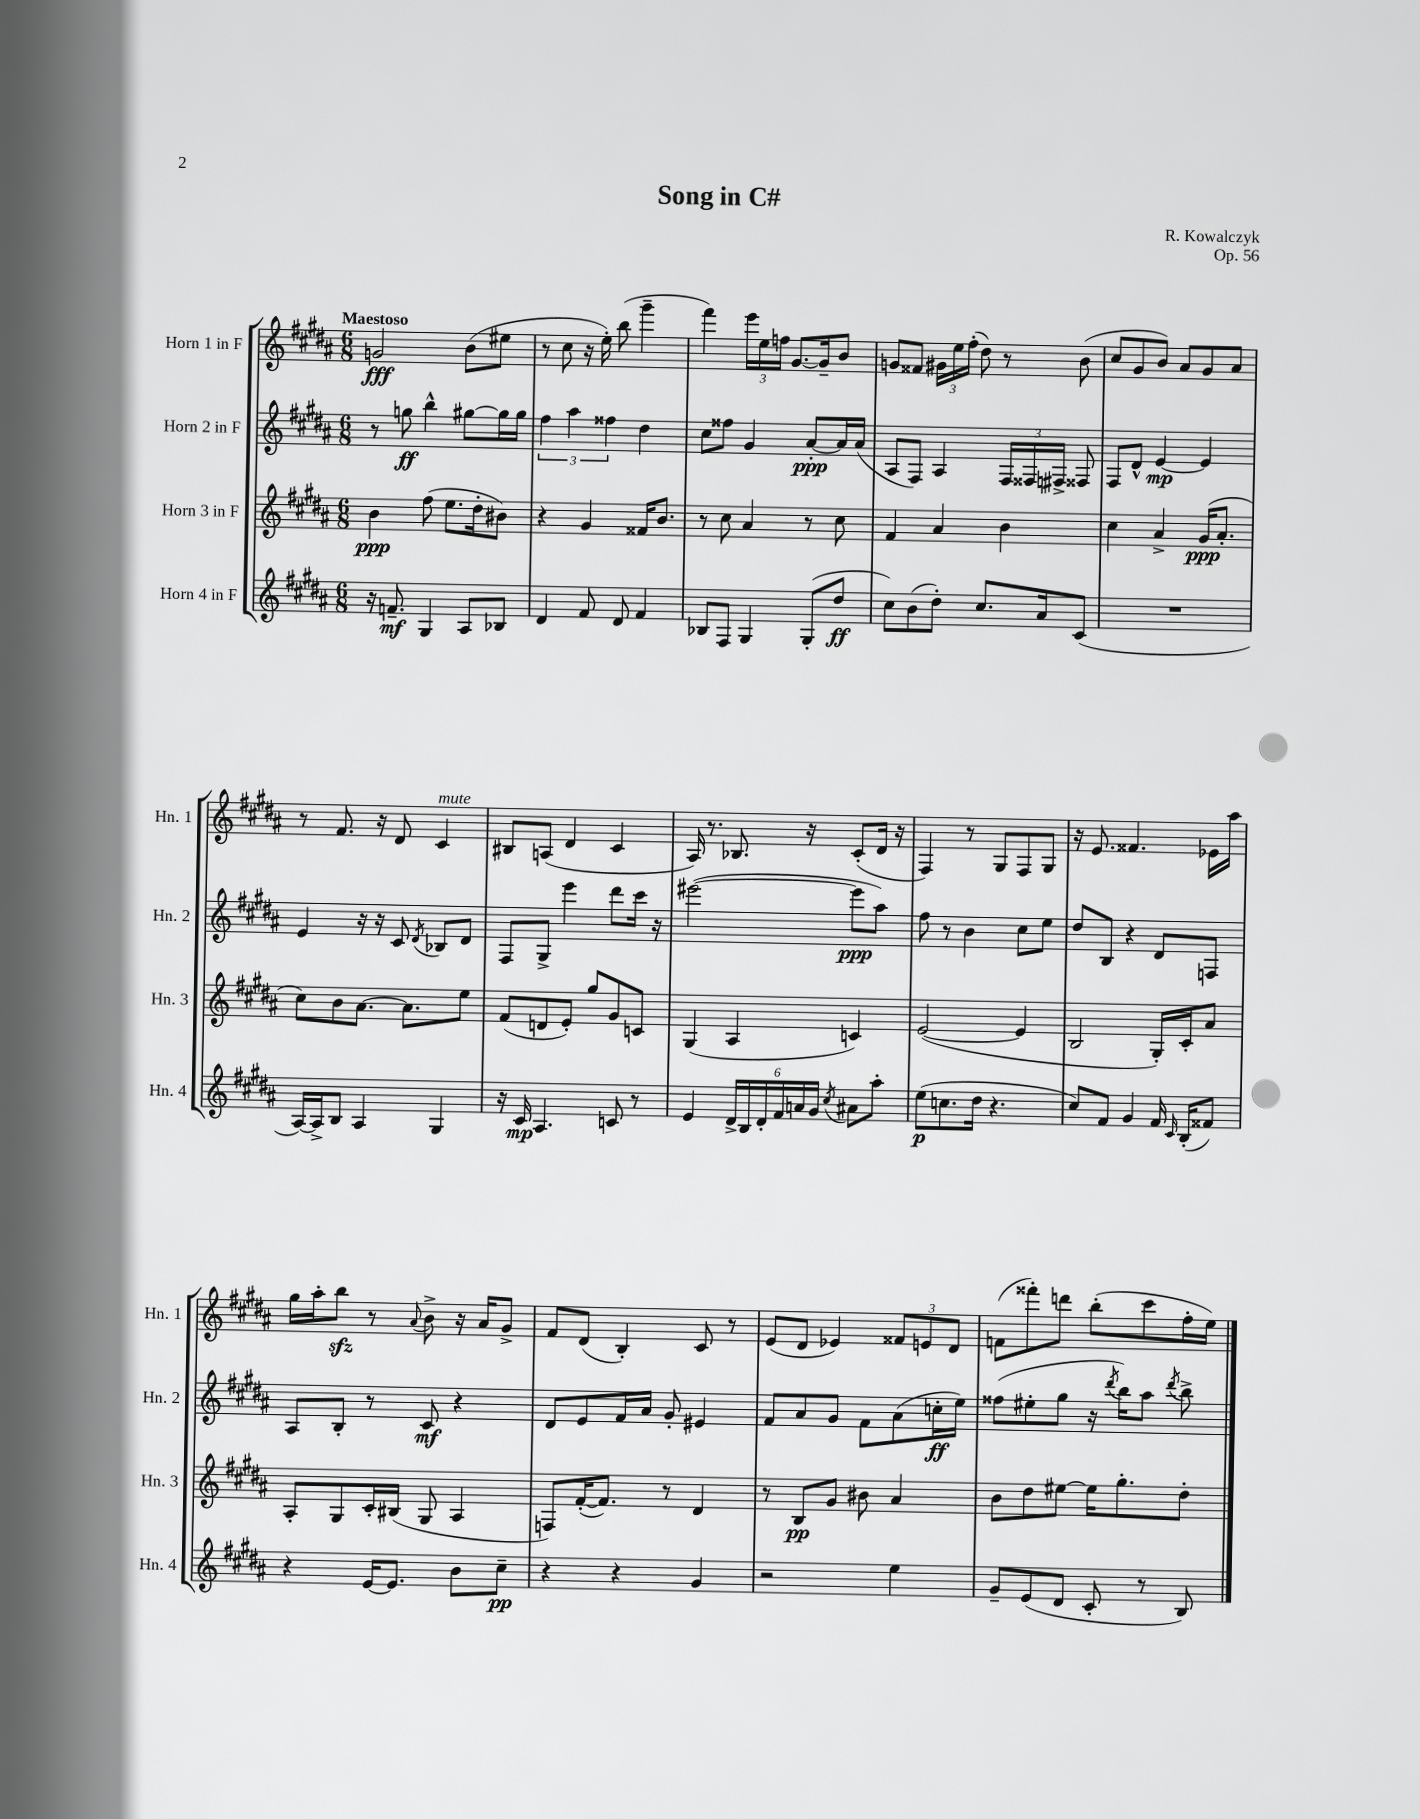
\header { title = "Song in C#" composer = "R. Kowalczyk" opus = "Op. 56" }
<<
\new StaffGroup <<
\new Staff = "s0" \with { instrumentName = "Horn 1 in F" shortInstrumentName = "Hn. 1" } {
    \clef treble \key b \major \numericTimeSignature \time 6/8 \tempo "Maestoso"
    \autoBeamOff g'2\fff b'8[( eis''8] |
    r8 cis''8 r16 e''16-.) b''8( gis'''4-- |
    fis'''4) \tuplet 3/2 { e'''16[ e''16 f''16] } gis'8.[~ gis'16-- b'8] |
    g'8[ fisis'8] \tuplet 3/2 { gis'16[ e''16 fis''16]-.( } dis''8) r8 b'8( |
    cis''8[ gis'8 b'8]) ais'8[ gis'8 ais'8] |
    r8 fis'8. r16 dis'8 cis'4^\markup { \italic "mute" } |
    bis8[ a8]( dis'4 cis'4 |
    ais16) r8. bes8. r16 cis'8[-.( dis'16] r16 |
    fis4) r8 gis8[ fis8 gis8] |
    r16 e'8. fisis'4. ees'16[ ais''16] |
    gis''16[ ais''16-. b''8]\sfz r8 \appoggiatura { ais'8 } b'8-> r16 ais'16[ gis'8]-> |
    fis'8[ dis'8]( b4-.) cis'8 r8 |
    e'8[( dis'8] ees'4) \tuplet 3/2 { fisis'8[ e'8 dis'8] } |
    f'8[( fisis'''8-.) d'''8] b''8[-.( cis'''8 fis''16-. e''16]) \bar "|." |
}
\new Staff = "s1" \with { instrumentName = "Horn 2 in F" shortInstrumentName = "Hn. 2" } {
    \clef treble \key b \major \numericTimeSignature \time 6/8
    \autoBeamOff r8 g''8\ff b''4-^ gis''8[~ gis''16 gis''16] |
    \tuplet 3/2 { fis''4 ais''4 fisis''4 } dis''4 |
    cis''8[ fisis''8] gis'4 ais'8[~-.\ppp ais'16 ais'16]( |
    ais8[ fis8]) ais4 \tuplet 3/2 { fis16[ fisis16 fis16]-> } fisis8 |
    fis8[ dis'8]-^ e'4~\mp e'4 |
    e'4 r16 r16 cis'8 \acciaccatura { dis'8 } bes8[ dis'8] |
    fis8[ gis8]-> e'''4 dis'''8[ cis'''16] r16 |
    eis'''2~( eis'''8[\ppp ais''8]) |
    fis''8 r8 b'4 cis''8[ e''8] |
    dis''8[ b8] r4 dis'8[ f8] |
    ais8[ b8]-. r8 cis'8\mf r4 |
    dis'8[ e'8 fis'16 ais'16] gis'8-. eis'4 |
    fis'8[ ais'8 gis'8] fis'8[ ais'8( c''16-.\ff e''16]) |
    fisis''8[( eis''8-. gis''8] r16 \acciaccatura { dis'''8 } b''16[) ais''8] \acciaccatura { dis'''8 } b''8-> \bar "|." |
}
\new Staff = "s2" \with { instrumentName = "Horn 3 in F" shortInstrumentName = "Hn. 3" } {
    \clef treble \key b \major \numericTimeSignature \time 6/8
    \autoBeamOff b'4\ppp fis''8( e''8.[ dis''16-. bis'8]) |
    r4 gis'4 fisis'16[ b'8.] |
    r8 cis''8 ais'4 r8 cis''8 |
    fis'4 ais'4 b'4 |
    cis''4 ais'4-> gis'16[\ppp( ais'8.]-. |
    cis''8[) b'8 ais'8.]~ ais'8.[ e''8] |
    fis'8[( d'8 e'8]-.) gis''8[ gis'8 c'8] |
    gis4( ais4 c'4) |
    e'2~( e'4 |
    b2 gis16[-.) cis'16-. ais'8] |
    ais8[-. gis8 cis'16-. bis16]( gis8 ais4 |
    f8[) fis'16~-.( fis'8.]) r8 dis'4 |
    r8 b8[\pp gis'8] bis'8 ais'4 |
    b'8[ dis''8 eis''8]~ eis''16[ gis''8.-. dis''8]-. \bar "|." |
}
\new Staff = "s3" \with { instrumentName = "Horn 4 in F" shortInstrumentName = "Hn. 4" } {
    \clef treble \key b \major \numericTimeSignature \time 6/8
    \autoBeamOff r16 f'8.--\mf gis4 ais8[ bes8] |
    dis'4 fis'8 dis'8 fis'4 |
    bes8[ fis8] gis4 gis8[-.( dis''8]\ff |
    cis''8[) b'8( dis''8]-.) cis''8.[ ais'16 cis'8]( |
    R2. |
    ais16[~) ais16-> b8] ais4 gis4 |
    r16 cis'16\mp ais4. c'8 r8 |
    e'4 \tuplet 6/4 { dis'16[-> b16 dis'16-. fis'16 a'16 gis'16] } \acciaccatura { cis''8 } ais'8[ ais''8]-. |
    e''8[\p( c''8. dis''16] r4. |
    cis''8[) fis'8] gis'4 fis'16 \grace { cis'16 } b16[-.( fisis'8]) |
    r4 e'16[~ e'8.] b'8[ cis''8]--\pp |
    r4 r4 gis'4 |
    r2 e''4 |
    gis'8[-- e'8( dis'8] cis'8-. r8 b8) \bar "|." |
}
>>
>>
\layout { \context { \Score \remove "Bar_number_engraver" } }
